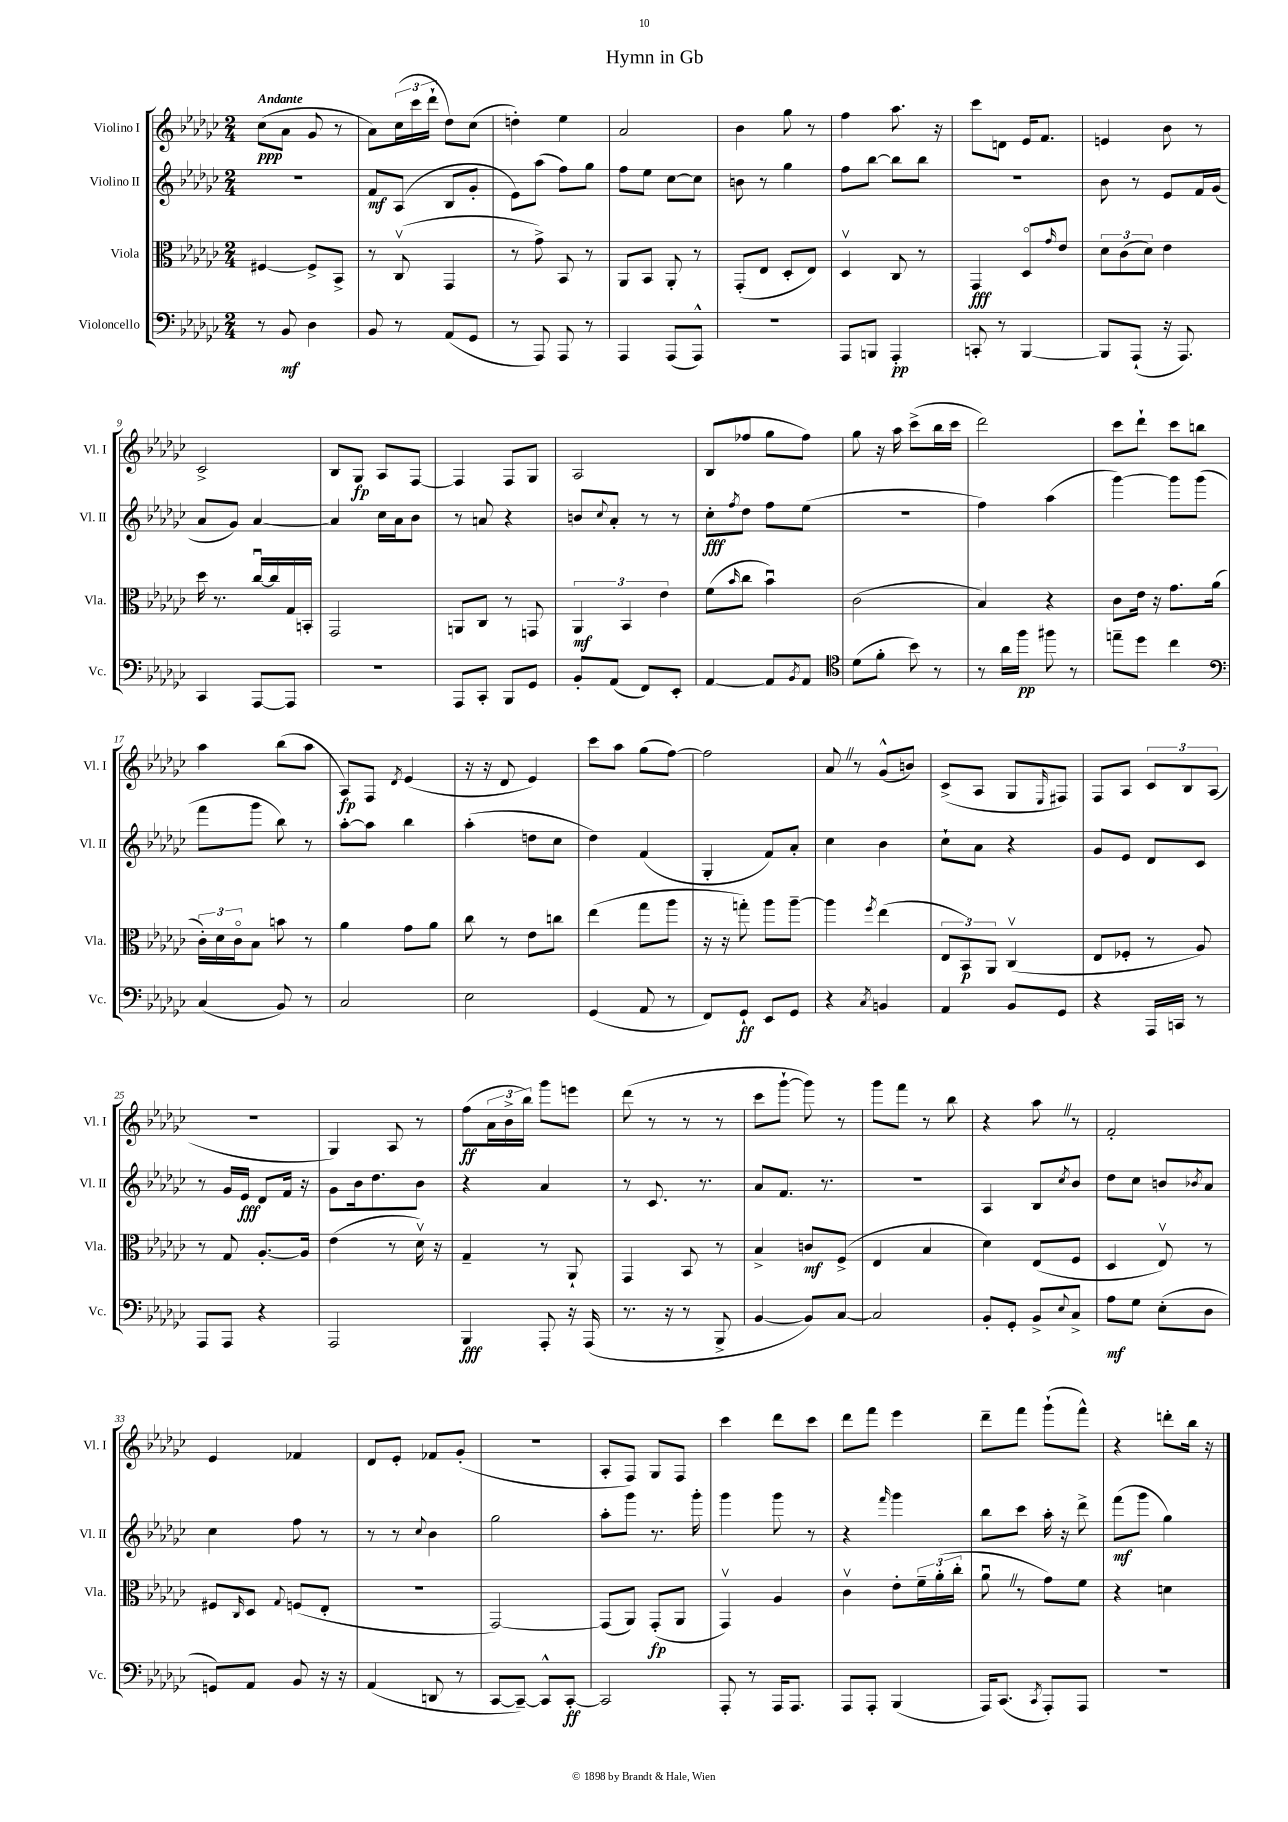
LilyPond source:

\header { title = "Hymn in Gb" }
<<
\new StaffGroup <<
\new Staff = "s0" \with { instrumentName = "Violino I" shortInstrumentName = "Vl. I" } {
    \clef treble \key ges \major \numericTimeSignature \time 2/4 \tempo "Andante"
    ces''8\ppp( aes'8 ges'8 r8 |
    aes'8) \tuplet 3/2 { ces''16( ces'''16 des'''16-! } des''8) ces''8( |
    d''4-.) ees''4 |
    aes'2 |
    bes'4 ges''8 r8 |
    f''4 aes''8. r16 |
    ces'''8 d'8 ees'16 f'8. |
    e'4 bes'8 r8 |
    ces'2-> |
    bes8 ges8\fp aes8 f8~ |
    f4 f8 ges8 |
    aes2 |
    bes8( fes''8 ges''8 fes''8) |
    ges''8 r16 aes''16 ces'''8->( bes''16 ces'''16 |
    des'''2) |
    ces'''8 des'''8-! ces'''8 b''8 |
    aes''4 bes''8( aes''8 |
    aes8\fp) f8 \acciaccatura { des'8 } ees'4( |
    r16 r16 des'8 ees'4) |
    ces'''8 aes''8 ges''8( f''8~) |
    f''2 |
    aes'8 \once \override BreathingSign.text = \markup { \musicglyph "scripts.caesura.straight" } \breathe r8 ges'8-^( b'8) |
    ces'8->( aes8 ges8 \grace { ees16 } fis8) |
    f8 aes8 \tuplet 3/2 { ces'8 bes8 aes8( } |
    R2 |
    ges4) aes8 r8 |
    f''8\ff( \tuplet 3/2 { aes'16 bes'16-> bes''16) } ges'''8 e'''8 |
    des'''8( r8 r8 r8 |
    ces'''8 ges'''8~-! ges'''8) r8 |
    ges'''8 f'''8 r8 bes''8 |
    r4 aes''8 \once \override BreathingSign.text = \markup { \musicglyph "scripts.caesura.straight" } \breathe r8 |
    f'2-. |
    ees'4 fes'4 |
    des'8 ees'8-. fes'8 ges'8-.( |
    R2 |
    aes8-. f8) ges8 f8 |
    ces'''4 des'''8 ces'''8 |
    des'''8 f'''8 ees'''4 |
    des'''8-- f'''8 ges'''8-!( f'''8-^) |
    r4 d'''8-. bes''16 r16 \bar "|." |
}
\new Staff = "s1" \with { instrumentName = "Violino II" shortInstrumentName = "Vl. II" } {
    \clef treble \key ges \major \numericTimeSignature \time 2/4
    R2 |
    f'8\mf aes8( bes8 ges'8-. |
    ees'8) aes''8( f''8) ges''8 |
    f''8 ees''8 ces''8~ ces''8 |
    b'8 r8 ges''4 |
    f''8 bes''8~ bes''8 bes''8 |
    r2 |
    bes'8 r8 ees'8 f'16 ges'16( |
    aes'8 ges'8) aes'4~ |
    aes'4 ces''16 aes'16 bes'8 |
    r8 a'8 r4 |
    b'8 \appoggiatura { ces''8 } aes'8-. r8 r8 |
    ces''8-.\fff \acciaccatura { f''8 } des''8 f''8 ees''8( |
    R2 |
    f''4) aes''4( |
    ges'''4~) ges'''8 ges'''8( |
    f'''8 ges'''8 bes''8) r8 |
    aes''8~-. aes''8 bes''4 |
    aes''4-.( d''8 ces''8 |
    des''4) f'4( |
    ges4-. f'8) aes'8-. |
    ces''4 bes'4 |
    ces''8-! aes'8 r4 |
    ges'8 ees'8 des'8 ces'8 |
    r8 ges'16 ees'16\fff des'8 f'16 r16 |
    ges'8 bes'16 des''8. bes'8 |
    r4 aes'4 |
    r8 ces'8. r8. |
    aes'8 f'8. r8. |
    R2 |
    aes4 bes8 \acciaccatura { ces''8 } bes'8 |
    des''8 ces''8 b'8 \acciaccatura { bes'8 } aes'8 |
    ces''4 f''8 r8 |
    r8 r8 \appoggiatura { ces''8 } bes'4 |
    ges''2 |
    aes''8-. ges'''8 r8. ges'''16-. |
    ges'''4 ges'''8 r8 |
    r4 \grace { f'''16 } ges'''4 |
    bes''8 ces'''8 aes''16-. r16 des'''8-> |
    f'''8\mf( ges'''8 ges''4) \bar "|." |
}
\new Staff = "s2" \with { instrumentName = "Viola" shortInstrumentName = "Vla." } {
    \clef alto \key ges \major \numericTimeSignature \time 2/4
    fis4~ fis8-> bes,8-> |
    r8 ces8\upbow( ges,4 |
    r8 ges'8->) bes,8 r8 |
    aes,8 bes,8 aes,8-. r8 |
    ges,8-.( ees8 des8-. ees8) |
    des4\upbow ces8 r8 |
    ges,4\fff des8\flageolet \grace { ges'16 } ees'8 |
    \tuplet 3/2 { des'8 ces'8( des'8) } ees'4 |
    des''16 r8. ces''16~\downbow ces''16 ges16 b,16-. |
    ges,2 |
    a,8 ces8 r8 g,8 |
    \tuplet 3/2 { aes,4\mf bes,4 ees'4 } |
    f'8( \grace { bes'16 } ces''8 bes'4\downbow) |
    ces'2( |
    bes4) r4 |
    ces'8 ees'16 r16 ges'8. aes'16( |
    \tuplet 3/2 { ces'16-.) des'16 ces'16\flageolet } bes8 b'8 r8 |
    aes'4 ges'8 aes'8 |
    ces''8 r8 ees'8 c''8 |
    ees''4( ges''8 aes''8 |
    r16 r16 g''8-.) aes''8 aes''8~-- |
    aes''4 \acciaccatura { f''8 } ees''4( |
    \tuplet 3/2 { ees8 bes,8\p) aes,8 } ces4\upbow( |
    ees8 fes8-. r8 aes8) |
    r8 ges8 aes8.~-. aes16 |
    ees'4( r8 des'16\upbow) r16 |
    ges4-- r8 aes,8-! |
    ges,4 bes,8 r8 |
    bes4-> c'8\mf f8->( |
    ees4 bes4 |
    des'4) ees8( f8 |
    des4 ees8\upbow) r8 |
    fis8 \grace { ces16 } des8 \appoggiatura { ges8 } f8( ees8-. |
    r2 |
    ges,2~) |
    ges,8( aes,8) ges,8-.\fp( aes,8 |
    ges,4\upbow) aes4 |
    ces'4\upbow ees'8-. \tuplet 3/2 { f'16-- aes'16-.( ces''16-. } |
    aes'8\downbow \once \override BreathingSign.text = \markup { \musicglyph "scripts.caesura.straight" } \breathe r8 ges'8) f'8 |
    r4 d'4 \bar "|." |
}
\new Staff = "s3" \with { instrumentName = "Violoncello" shortInstrumentName = "Vc." } {
    \clef bass \key ges \major \numericTimeSignature \time 2/4
    r8 bes,8\mf des4 |
    bes,8 r8 aes,8( ges,8 |
    r8 aes,,8) aes,,8 r8 |
    aes,,4 aes,,8( aes,,8-^) |
    R2 |
    aes,,8 b,,8 aes,,4-.\pp |
    c,8-. r8 bes,,4~ |
    bes,,8 aes,,8-!( r16 aes,,8.) |
    ces,4 aes,,8~ aes,,8 |
    R2 |
    aes,,8 ces,8-. bes,,8 ges,8 |
    bes,8-. aes,8( f,8) ees,8-. |
    aes,4~ aes,8 \acciaccatura { bes,8 } aes,8 |
    \clef tenor des'8( f'8-. bes'8) r8 |
    r8 aes'16 f''16\pp fis''8 r8 |
    e''8-- des''8 ces''4 |
    \clef bass ces4( bes,8) r8 |
    ces2 |
    ees2 |
    ges,4( aes,8 r8 |
    f,8) ges,8-!\ff ees,8 ges,8 |
    r4 \acciaccatura { ces8 } b,4 |
    aes,4 bes,8 ges,8 |
    r4 aes,,16 c,16 r8 |
    aes,,8 aes,,8 r4 |
    aes,,2 |
    bes,,4\fff aes,,8-. r16 aes,,16( |
    r8. r16 r8 bes,,8-> |
    bes,4~ bes,8) ces8~ |
    ces2 |
    bes,8-. ges,8-. bes,8-> \appoggiatura { ees8 } ces8-> |
    aes8\mf ges8 ees8-.( des8 |
    g,8) aes,8 bes,8 r16 r16 |
    aes,4( d,8 r8 |
    ces,8~ ces,8~--) ces,8-^ ces,8~-.\ff |
    ces,2 |
    aes,,8-. r8 aes,,16 aes,,8. |
    aes,,8 aes,,8-. bes,,4( |
    aes,,16) ces,8.( \acciaccatura { ces,8 } aes,,8-.) aes,,8 |
    R2 \bar "|." |
}
>>
>>
